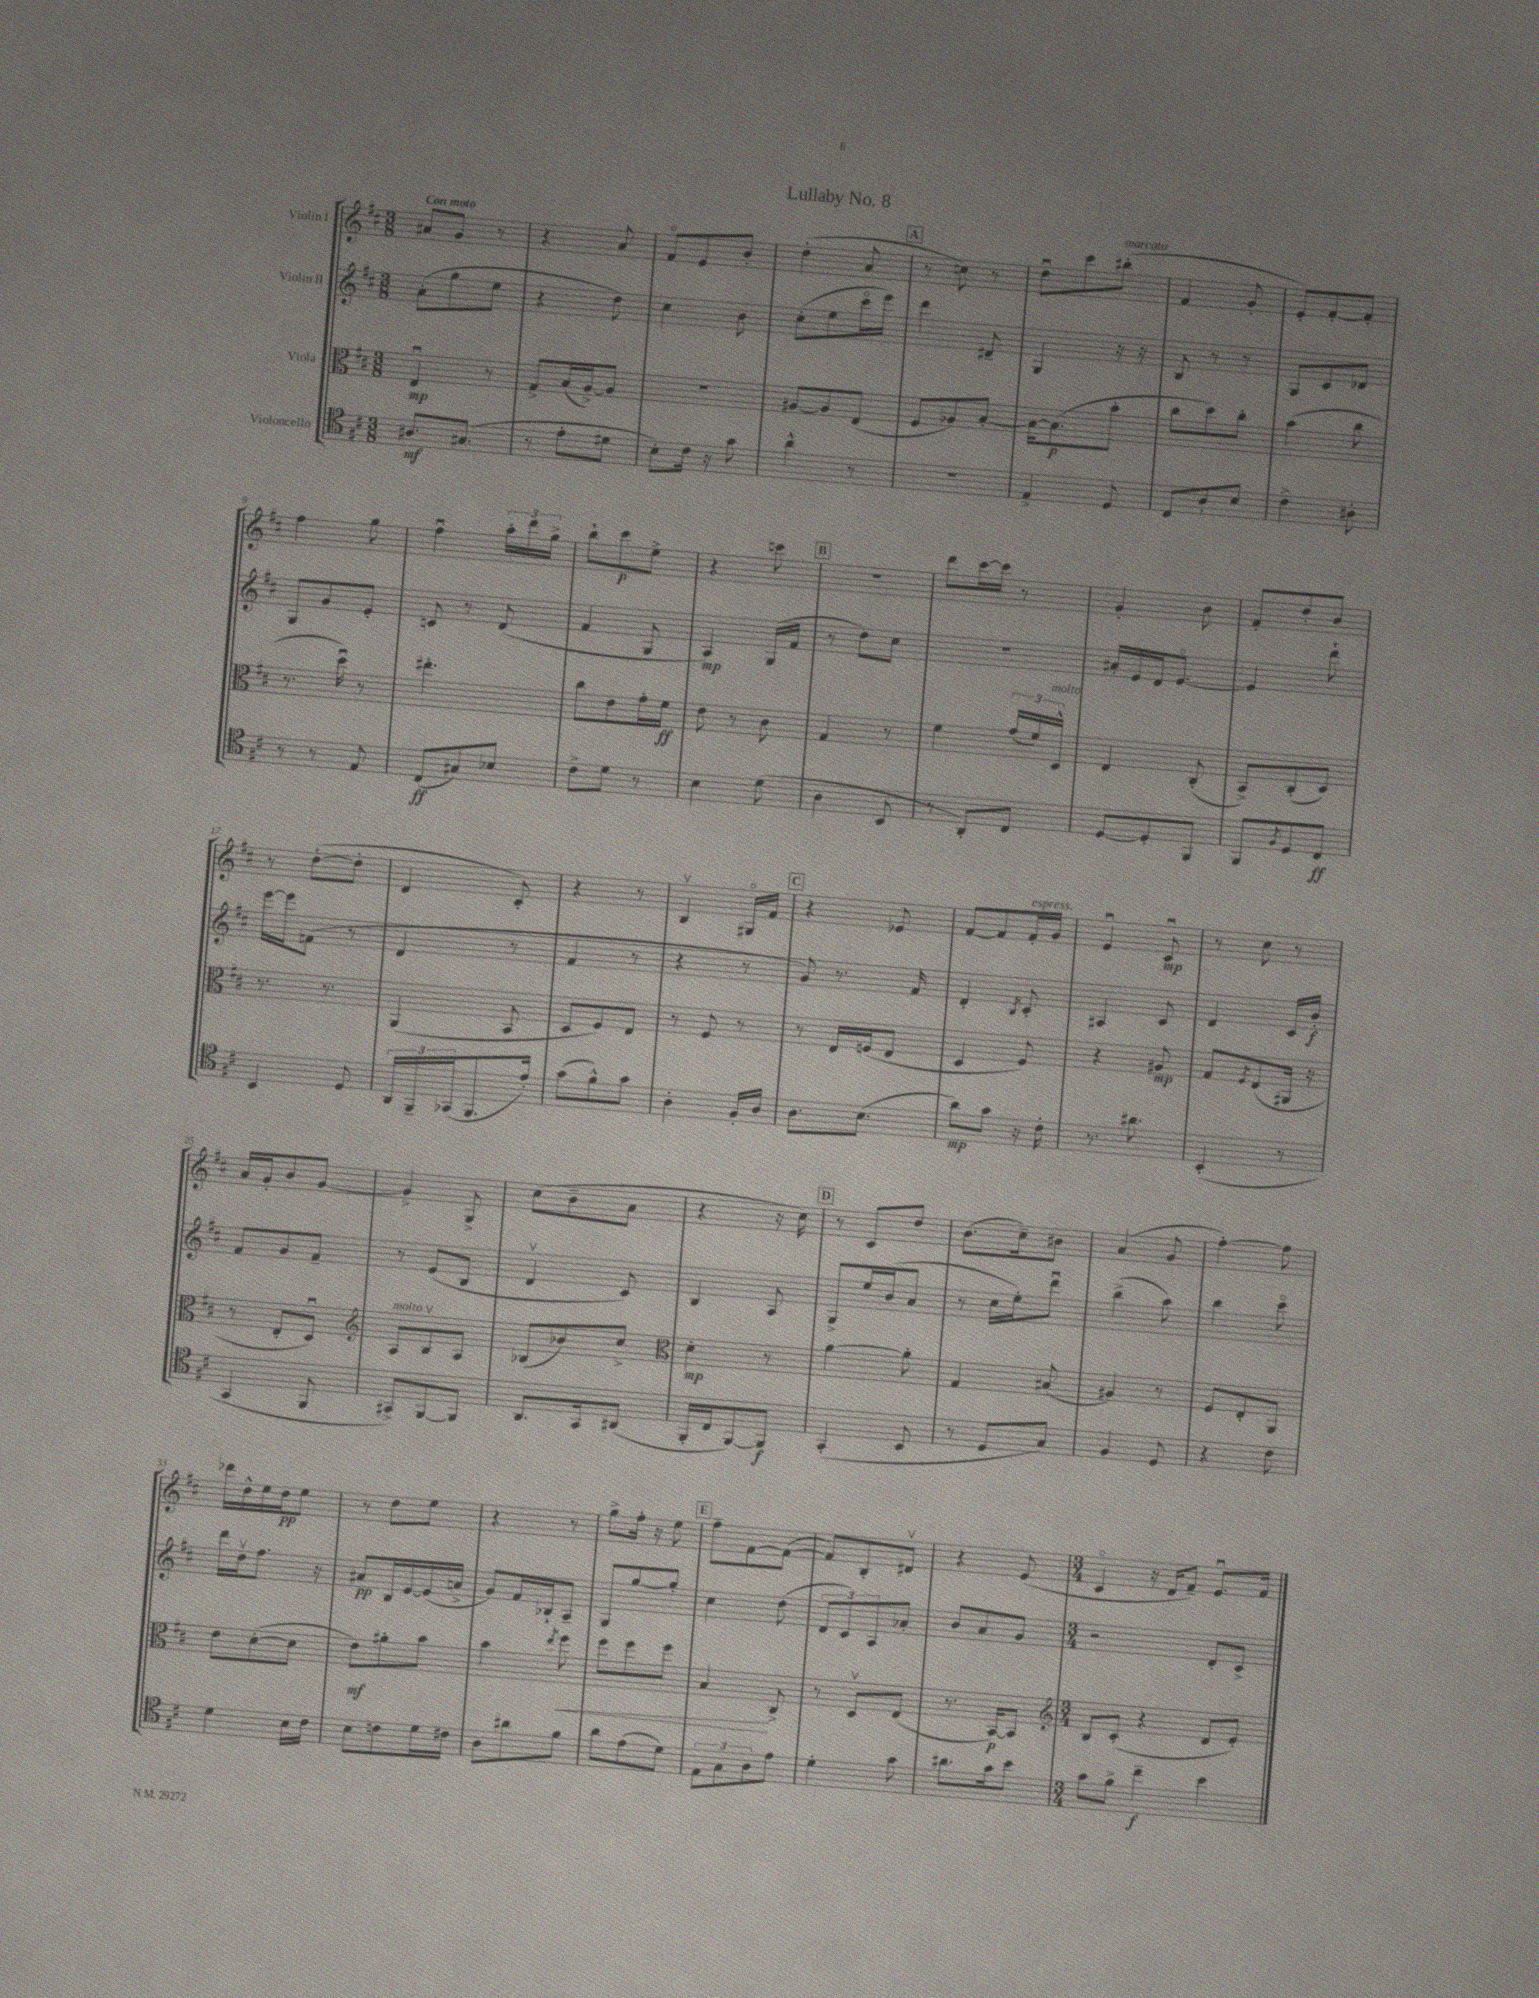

**kern	**dynam	**kern	**dynam	**kern	**dynam	**kern	**dynam
*part4	*part4	*part3	*part3	*part2	*part2	*part1	*part1
*staff4	*staff4	*staff3	*staff3	*staff2	*staff2	*staff1	*staff1
*I"Violoncello	*	*I"Viola	*	*I"Violin II	*	*I"Violin I	*
*clefC4	*	*clefC3	*	*clefG2	*	*clefG2	*
*k[f#c#]	*	*k[f#c#]	*	*k[f#c#]	*	*k[f#c#]	*
*M3/8	*	*M3/8	*	*M3/8	*	*M3/8	*
=1	=1	=1	=1	=1	=1	=1	=1
!	!	!	!	!	!	!LO:TX:a:B:t=Con moto	!
8.A#X/L	mf	4Eu/	mp	(8a'\L	.	8a#X/L	.
.	.	.	.	8gg\	.	8g/J	.
(8.G#X/J	.	.	.	.	.	.	.
.	.	8r	.	8ee\J	.	8r	.
=2	=2	=2	=2	=2	=2	=2	=2
8r	.	8G^/L	.	4r	.	4r	.
8e'\L	.	(16B/L	.	.	.	.	.
.	.	[16A^/J)	.	.	.	.	.
8d#X\J	.	8A/J]	.	8dd\)	.	8a/	.
=3	=3	=3	=3	=3	=3	=3	=3
8B'\L)	.	4.r	.	4cc#\	.	8f#/L	.
16c#\Jk	.	.	.	.	.	8e/	.
16r	.	.	.	.	.	.	.
8g\	.	.	.	8b\	.	8b'/J	.
=4	=4	=4	=4	=4	=4	=4	=4
4a^^\	.	[8A#X/L	.	(8cc#'\L	.	(4dd'\	.
.	.	8A#/]	.	8ee\	.	.	.
8r	.	(8E/J	.	16ccc#\L	.	8a/	.
.	.	.	.	16eee\JJ)	.	.	.
!!LO:REH:place=s1:t=A
=5	=5	=5	=5	=5	=5	=5	=5
4.r	.	8F#/L	.	4ddd\	.	8r	.
.	.	8A-X/)	.	.	.	8ccn\)	.
.	.	[8B'/J	.	8d#X~/	.	8r	.
=6	=6	=6	=6	=6	=6	=6	=6
4E^/	.	16B\KL_	.	4G/	.	8ddu\L	.
.	.	(8.B\]	p	.	.	.	.
.	.	.	.	.	.	8ccc#\	.
!	!	!	!	!	!	!LO:TX:a:i:t=marcato	!
8D/	.	8b'\J	.	16r	.	(8bb#X'\J	.
.	.	.	.	16r	.	.	.
=7	=7	=7	=7	=7	=7	=7	=7
8C#/L	.	8cc#\L	.	8B/	.	4f#/	.
8A'/	.	8dd\)	.	8r	.	.	.
8B/J	.	8cc#'\J	.	8r	.	8g'/	.
=8	=8	=8	=8	=8	=8	=8	=8
4c#^\	.	(4b\	.	8G/L	.	8e'/L)	.
.	.	.	.	8c#/	.	[8f#'/	.
8A#X'\	.	8cc#\	.	8d-X/J	.	8f#'/J]	.
!!LO:LB:g=z
=9	=9	=9	=9	=9	=9	=9	=9
8r	.	8.r	.	8G/L	.	4ff#\	.
8r	.	.	.	8g/	.	.	.
.	.	16ddu\)	.	.	.	.	.
8E/	.	8r	.	8e'/J	.	8gg\	.
=10	=10	=10	=10	=10	=10	=10	=10
(8C#/L	ff	4.ee#X'\	.	8cn/	.	4ff#u\	.
8G#X/)	.	.	.	8r	.	.	.
8B-X/J	.	.	.	(8d/	.	24aa'\LL	.
.	.	.	.	.	.	24ddd\	.
.	.	.	.	.	.	24gg^\JJ	.
=11	=11	=11	=11	=11	=11	=11	=11
8c#^\L	.	8cc#\L	.	4f#/	.	8bb`\L	.
8d\J	.	8e\	.	.	.	8ccc#\	p
8r	.	16g'\L	.	8G/	.	8ee^\J	.
.	.	16f#\JJ	ff	.	.	.	.
=12	=12	=12	=12	=12	=12	=12	=12
4B\	.	8e\	.	4A/)	mp	4r	.
.	.	8r	.	.	.	.	.
(8d\	.	8c#\	.	(16G/LL	.	8cccn\	.
.	.	.	.	16f#/JJ	.	.	.
!!LO:REH:place=s1:t=B
=13	=13	=13	=13	=13	=13	=13	=13
4A\	.	4G/	.	8r	.	4.r	.
.	.	.	.	8dd\L)	.	.	.
8BB/	.	8r	.	8cc#\J	.	.	.
=14	=14	=14	=14	=14	=14	=14	=14
8r	.	4f#\	.	4.r	.	8ddd\L	.
8AA'/L)	.	.	.	.	.	[16ccc#\L	.
.	.	.	.	.	.	16ccc#\JJ]	.
8C#/J	.	(24g/LL	.	.	.	8r	.
.	.	24f#/)	.	.	.	.	.
!	!	!LO:TX:a:i:t=molto	!	!	!	!	!
.	.	24D^^/JJ	.	.	.	.	.
=15	=15	=15	=15	=15	=15	=15	=15
[8D/L	.	4E/	.	16a#X'/LL	.	4g'/	.
.	.	.	.	16e/	.	.	.
8D'/]	.	.	.	16d/J	.	.	.
.	.	.	.	[8.e/J	.	.	.
8FF#/J	.	(8C#'/	.	.	.	8b\	.
=16	=16	=16	=16	=16	=16	=16	=16
8FF#/L	.	8BB^/L)	.	4e/]	.	8f#'/L	.
8qF#/	.	.	.	.	.	.	.
8D/	.	(8C#'/	.	.	.	8dd'/	.
8C#/J	ff	8D/J)	.	8ddd`\	.	8b/J	.
!!LO:LB:g=z
=17	=17	=17	=17	=17	=17	=17	=17
4BB/	.	8.r	.	[16eee\LL	.	8r	.
.	.	.	.	16eee\J]	.	.	.
.	.	.	.	(8fn\J	.	([8dd'\L	.
.	.	8.r	.	.	.	.	.
8D/	.	.	.	8r	.	8dd'\J]	.
=18	=18	=18	=18	=18	=18	=18	=18
24AA/LL	.	(4AA/	.	4d/	.	4d/	.
24FF#~/	.	.	.	.	.	.	.
(24GG-X/J	.	.	.	.	.	.	.
8.FF#/	.	.	.	.	.	.	.
.	.	8BB/	.	8r	.	8c#'/)	.
16e'/Jk)	.	.	.	.	.	.	.
=19	=19	=19	=19	=19	=19	=19	=19
(8g\L	.	8D/L	.	4f#/	.	4r	.
8f#^^\)	.	8F#/)	.	.	.	.	.
8g\J	.	8E/J	.	8r	.	8r	.
=20	=20	=20	=20	=20	=20	=20	=20
4A'\	.	8r	.	4r	.	4Bv/	.
.	.	8F#/	.	.	.	.	.
16F#'/LL	.	8r	.	8r	.	16G#X/LL	.
16A/JJ	.	.	.	.	.	16f#/JJ	.
!!LO:REH:place=s1:t=C
=21	=21	=21	=21	=21	=21	=21	=21
8.A\L	.	8r	.	8g/)	.	4r	.
.	.	16E/LL	.	8.r	.	.	.
(8.B\J	.	(16Fn/J	.	.	.	.	.
.	.	8E/J	.	.	.	8e-X/	.
.	.	.	.	16f#/	.	.	.
=22	=22	=22	=22	=22	=22	=22	=22
8a\L)	mp	4D/	.	4d'/	.	[8f#/L	.
8g\J	.	.	.	.	.	8f#/]	.
.	.	.	.	8qB/	.	.	.
!	!	!	!	!	!	!LO:TX:a:i:t=espress.	!
16r	.	8F#/)	.	8c#'/	.	16f#'/L	.
16c#'\	.	.	.	.	.	16g/JJ	.
=23	=23	=23	=23	=23	=23	=23	=23
8.r	.	4r	.	4A#X/	.	4eu/	.
8.a#X\	.	.	.	.	.	.	.
.	.	8A#X/	mp	8c#/	.	8c#u/	mp
=24	=24	=24	=24	=24	=24	=24	=24
(4BB'/	.	8G/L	.	4d/	.	8r	.
.	.	8qF#/	.	.	.	.	.
.	.	(8E/	.	.	.	8cc#\	.
8r	.	16AA#X/Jk	.	16c#/LL	.	8r	.
.	.	16r	.	16b'/JJ	f	.	.
!!LO:LB:g=z
=25	=25	=25	=25	=25	=25	=25	=25
4GG/	.	8r	.	8f#/L	.	16a/LL	.
.	.	.	.	.	.	16g'/J	.
.	.	8E'/L	.	8g/	.	8b/	.
8FF#/	.	8Du/J)	.	8f#~/J	.	[8g/J	.
=26	=26	=26	=26	=26	=26	=26	=26
*	*	*clefG2	*	*	*	*	*
!	!	!LO:TX:a:i:t=molto	!	!	!	!	!
8GG#X^/L)	.	8A/L	.	8r	.	4g^/]	.
[8FF#/	.	8Bv/	.	(8e/L	.	.	.
8FF#/J]	.	8A/J	.	8B/J	.	8G^/	.
=27	=27	=27	=27	=27	=27	=27	=27
8.AA/L	.	(8B-X/L	.	4dv/	.	(8cc#\L	.
.	.	8b-X/)	.	.	.	8b~\	.
16GG/k	.	.	.	.	.	.	.
(8AA#X/J	.	8cc#^/J	.	8c#/)	.	8a\J	.
=28	=28	=28	=28	=28	=28	=28	=28
*	*	*clefC3	*	*	*	*	*
16FF#'/LL	.	4d'\	mp	4B/	.	4r	.
16C#/J	.	.	.	.	.	.	.
[8FF#/)	.	.	.	.	.	.	.
8FF#/J]	f	8r	.	8A/	.	16r	.
.	.	.	.	.	.	16cc#\)	.
!!LO:REH:place=s1:t=D
=29	=29	=29	=29	=29	=29	=29	=29
(4GG'/	.	[4a\	.	8G^/L	.	8r	.
.	.	.	.	16ee/L	.	8c#/L	.
.	.	.	.	(16b/J	.	.	.
8BB/	.	8a'\]	.	8a/J	.	8dd/J	.
=30	=30	=30	=30	=30	=30	=30	=30
8r	.	4G/	.	8r	.	(8.b\L	.
8D/L	.	.	.	16cc#\LL	.	.	.
.	.	.	.	16ee'\J)	.	16cc#~\k)	.
8G/J)	.	(8B#X/	.	8dddu\J	.	8b#X\J	.
=31	=31	=31	=31	=31	=31	=31	=31
4F#/	.	4A#X/)	.	(4bb^\	.	(4a/	.
8D/	.	8r	.	8aa\)	.	8g/	.
=32	=32	=32	=32	=32	=32	=32	=32
4r	.	8F#/L	.	4bb\	.	[4ff#'\)	.
.	.	8E'/	.	.	.	.	.
8c#\	.	8AA/J	.	8ccc#\	.	8ff#\]	.
!!LO:LB:g=z
=33	=33	=33	=33	=33	=33	=33	=33
4d\	.	8e\L	.	16ddd\LL	.	16ddd-X\LL	.
.	.	.	.	16ddv\J	.	16dd^^\	.
.	.	([8d'\	.	8.ff#\J	.	16ee\	.
.	.	.	.	.	.	16dd\J	pp
16B\LL	.	8d\J]	.	.	.	8ee\J	.
16c#\JJ	.	.	.	16r	.	.	.
=34	=34	=34	=34	=34	=34	=34	=34
8B\L	.	8e\L)	mf	8a#X/L	pp	8r	.
8cn\	.	8a#X'\	.	16B/L	.	8dd\L	.
.	.	.	.	[16e/	.	.	.
16d\L	.	8b\J	.	(16e/]	.	8ee\J	.
16c#X\JJ	.	.	.	16an^/JJ	.	.	.
=35	=35	=35	=35	=35	=35	=35	=35
8A\L	.	4b\	.	8g/L)	.	4r	.
8a#X\	.	.	.	16f#/L	.	.	.
.	.	.	.	16B-X`/J	.	.	.
.	.	8qee/	.	.	.	.	.
!	!	!	!LO:HP:b	!	!	!	!
8f#\J	.	8ff#\	<	8A~/J	.	8r	.
=36	=36	=36	=36	=36	=36	=36	=36
8a\L	.	8ff#\L	.	8G/L	.	8gg^\L	.
(8e\	.	8ff#\	.	[8gg/	.	16ff#'\Jk	.
.	.	.	.	.	.	16r	.
8d\J)	.	8ff#\J	.	8gg'/J]	.	8ee\	.
!!LO:REH:place=s1:t=E
=37	=37	=37	=37	=37	=37	=37	=37
12E\L	.	4B/	.	4cc#\	.	8ff#~\L	.
12G\	.	.	.	.	.	.	.
.	.	.	.	.	.	[8f#\	.
12A\	.	.	.	.	.	.	.
8e\J	.	8C#^/	[	(8dd\	.	(8f#\J_	.
=38	=38	=38	=38	=38	=38	=38	=38
4d'\	.	8r	.	12d/L	.	8f#/L])	.
.	.	.	.	12c#/)	.	.	.
.	.	8Dv/L	.	.	.	8B'/	.
.	.	.	.	12A/	.	.	.
8g\	.	(8E/J	.	8a-X'/J	.	8d#Xv/J	.
=39	=39	=39	=39	=39	=39	=39	=39
8.a#X\L	.	8.r	.	8b/L	.	4r	.
.	.	.	.	8a/	.	.	.
16g\k	.	[16BB/KL)	p	.	.	.	.
8b\J	.	8BB/J]	.	8g/J	.	(8e/	.
=40	=40	=40	=40	=40	=40	=40	=40
*	*	*clefG2	*	*	*	*	*
*M3/4	*	*M3/4	*	*M3/4	*	*M3/4	*
8g\L	.	8B/L	.	2r	.	4c#/	.
8f#^\J	.	(8c#'/J	.	.	.	.	.
4cc#~\	f	4r	.	.	.	16r	.
.	.	.	.	.	.	16d/KL	.
.	.	.	.	.	.	8f#~/J)	.
4b\	.	8d/L	.	8d'/L	.	8.eu/L	.
.	.	8e'/J)	.	8c#^/J	.	.	.
.	.	.	.	.	.	16f#/Jk	.
==	==	==	==	==	==	==	==
*-	*-	*-	*-	*-	*-	*-	*-
